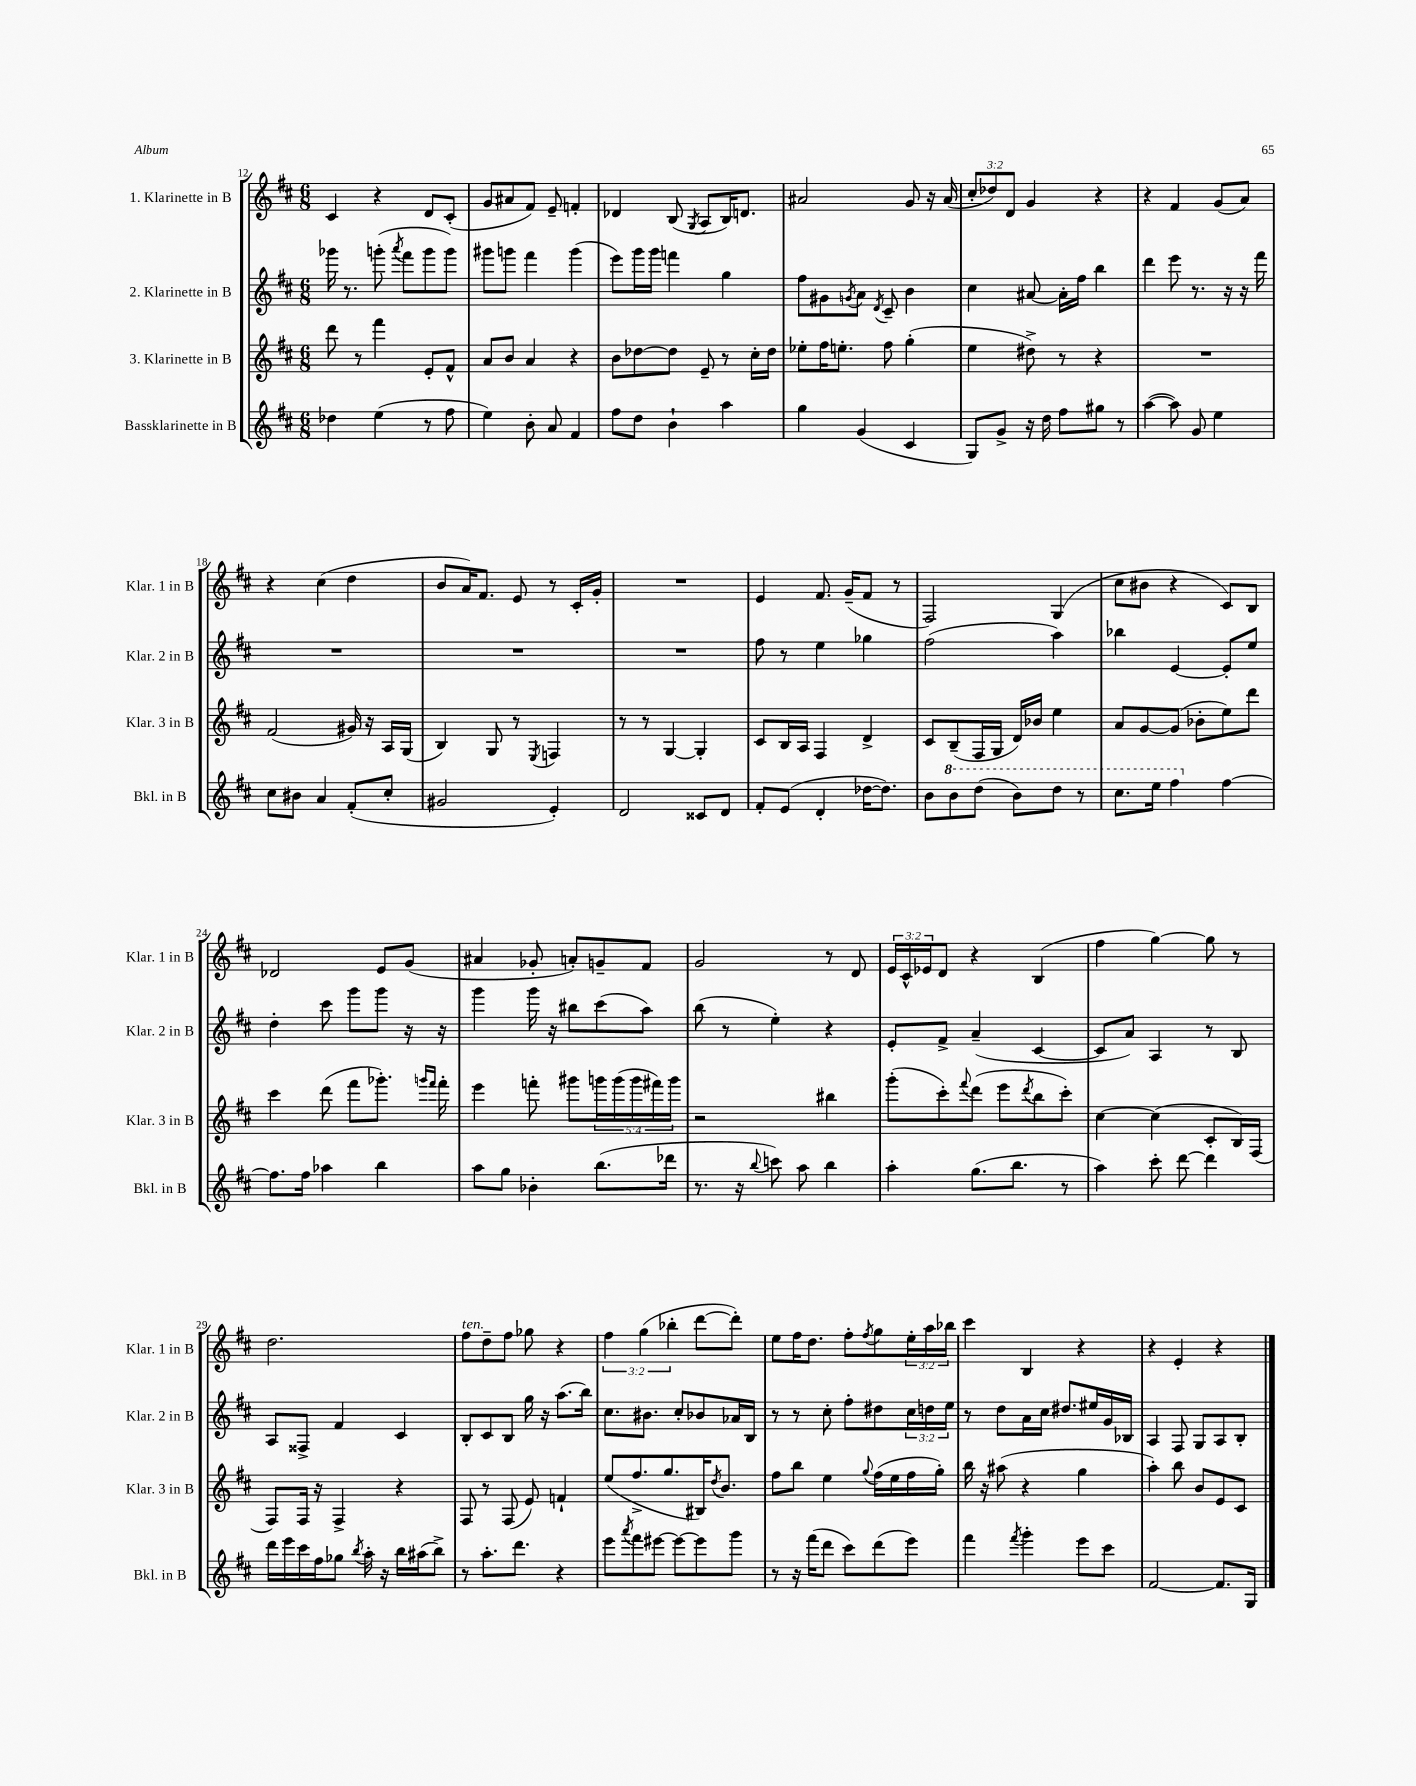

**kern	**kern	**kern	**kern
*staff4	*staff3	*staff2	*staff1
*clefG2	*clefG2	*clefG2	*clefG2
*k[f#c#]	*k[f#c#]	*k[f#c#]	*k[f#c#]
*M6/8	*M6/8	*M6/8	*M6/8
4dd-\	8ddd\	16ggg-\	4c#/
.	.	8.r	.
.	8r	.	.
(4ee\	4fff#\	(8ggg'\	4r
.	.	8qaaa/	.
.	.	8fff#\L	.
8r	8e'/L	8ggg\	8d/L
8ff#\	8f#^^/J	8ggg\J)	(8c#'/J
=	=	=	=
4ee\)	8a/L	8ggg#\L	8g/L
.	8b/J	8ggg\J	8a#/
8b'\	4a/	4fff#\	8f#/J)
8a/	.	.	8e~/
4f#/	4r	(4ggg\	4f'/
=	=	=	=
8ff#\L	8b\L	8eee\L)	4d-/
8dd\J	[8dd-\	16ggg\L	.
.	.	16ggg\JJ	.
4b`\	8dd-\]J	4fff\	(8B/
.	.	.	8qG/
.	8e~/	.	8A/L
4aa\	8r	4gg\	16B/K)
.	.	.	8.d/J
.	16cc#'\LL	.	.
.	16dd-\JJ	.	.
=	=	=	=
4gg\	8ee-'\L	8ff#\L	2a#/
.	16ff#\K	8g#\	.
.	8.ee'\J	.	.
.	.	8qg/	.
(4g/	.	8a\J	.
.	.	8qd/	.
.	8ff#\	8c#~/	.
4c#/	(4gg'\	4b\	8g/
.	.	.	16r
.	.	.	(16a#/
=	=	=	=
8G/L)	4ee\	4cc#\	12cc#'/L
.	.	.	12dd-/)
8g^/J	.	.	.
.	.	.	12d/J
16r	8dd#^\)	[8a#/	4g/
16dd\	.	.	.
8ff#\L	8r	16a#'\]LL	.
.	.	16ff#\JJ	.
8gg#\J	4r	4bb\	4r
8r	.	.	.
=	=	=	=
([4aa\	2.r	4ddd\	4r
8aa\])	.	8eee\	4f#/
8g/	.	8.r	.
4ee\	.	.	(8g/L
.	.	16r	.
.	.	16r	8a/J)
.	.	16fff#\	.
=	=	=	=
8cc#\L	(2f#/	2.r	4r
8b#\J	.	.	.
4a/	.	.	(4cc#\
(8f#'/L	16g#/)	.	4dd\
.	16r	.	.
8cc#'/J	16A/LL	.	.
.	(16G/JJ	.	.
=	=	=	=
2g#/	4B/)	2.r	8b/L
.	.	.	16a/K)
.	.	.	8.f#/J
.	8G/	.	.
.	8r	.	8e/
.	8qE/	.	.
4e'/)	4F/	.	8r
.	.	.	16c#'/LL
.	.	.	16g'/JJ
=	=	=	=
2d/	8r	2.r	2.r
.	8r	.	.
.	[4G/	.	.
8c##/L	4G'/]	.	.
8d/J	.	.	.
=	=	=	=
8f#'/L	8c#/L	8ff#\	4e/
(8e/J	16B/L	8r	.
.	16A/JJ	.	.
4d'/	4F#/	4ee\	8.f#/
.	.	.	(16g~/LK
[16dd-\LK	4d^/	4gg-\	8f#/J
8.dd-\]J)	.	.	.
.	.	.	8r
=	=	=	=
8b\L	8c#/L	(2ff#\	2F#/)
8bb\	(8B~/	.	.
(8ddd\J	16F#/L	.	.
.	16G/JJ	.	.
8bb\L)	16d/LL)	.	.
.	16b-/JJ	.	.
8ddd\J	4ee\	4aa\)	(4G/
8r	.	.	.
=	=	=	=
8.ccc#\L	8a/L	4bb-\	8cc#\L
.	[8g/	.	8b#\J
16eee\Jk	.	.	.
4fff#\	(8g/]J	[4e/	4r
.	8b-'\L	.	.
[4ff#\	8ee\)	8e'/]L	8c#/L)
.	8ddd\J	8ee/J	8B/J
=	=	=	=
8.ff#\]L	4ccc#\	4dd'\	2d-/
16ff#\Jk	.	.	.
4aa-\	(8ddd\	8ccc#\	.
.	8fff#\L	8ggg\L	.
4bb\	8.ggg-'\J)	8ggg\J	8e/L
.	.	16r	(8g/J
.	16qqggg/LL	.	.
.	16qqfff#/JJ	.	.
.	16fff#'\	16r	.
=	=	=	=
8aa\L	4eee\	4ggg\	4a#/
8gg\J	.	.	.
4b-'\	8fff'\	16ggg\	8g-'/
.	.	16r	.
.	8ggg#\L	8bb#\L	8a'/L)
(8.bb\L	20ggg\L	(8ccc#\	8g~/
.	(20ggg\	.	.
.	20ggg\	.	.
.	.	8aa\J)	8f#/J
.	20fff#\)	.	.
16ddd-\Jk	.	.	.
.	20ggg\JJ	.	.
=	=	=	=
8.r	2r	(8bb\	2g/
.	.	8r	.
16r	.	.	.
8qqbb/	.	.	.
8ccc\)	.	4ee'\)	.
8aa\	.	.	.
4bb\	4bb#\	4r	8r
.	.	.	8d/
=	=	=	=
4aa'\	(8ggg'\L	8e'/L	24e/LL
.	.	.	24c#^^/
.	.	.	24e-/J
.	8ccc#'\)	8f#^/J	8d/J
.	8qqfff#/	.	.
(8.gg\L	(8ddd\J	(4a~/	4r
.	8eee\L	.	.
8.bb\J	.	.	.
.	8qddd/	.	.
.	8bb\	[4c#/	(4B/
8r	8ccc#'\J)	.	.
=	=	=	=
4aa\)	[4cc#\	8c#/]L	4ff#\
.	.	8a/J)	.
8ccc#'\	(4cc#\]	4A/	[4gg\)
[8ddd\	.	.	.
4ddd\]	8c#'/L	8r	8gg\]
.	16B/L)	8B/	8r
.	(16F#/JJ	.	.
=	=	=	=
16ddd\LL	8F#/L)	8A/L	2.dd\
16eee\	.	.	.
16ccc#\	16F#/Jk	8F##^/J	.
16ff#\J	16r	.	.
8gg-\J	4F#^/	4f#/	.
8qbb/	.	.	.
16aa'\	.	.	.
16r	.	.	.
16bb\LL	4r	4c#/	.
(16aa#\J	.	.	.
8bb^\J)	.	.	.
=	=	=	=
8r	8F#/	8B'/L	8ff#\L
8.aa'\L	8r	8c#/	8dd~\
.	(8F#/	8B/J	8ff#\J
8.ddd\J	.	.	.
.	8e/)	16gg\	8gg-\
.	.	16r	.
4r	4f`/	(8.aa\L	4r
.	.	16bb\Jk)	.
=	=	=	=
8eee\L	(8ee/L	8.cc#\L	6ff#\
8qaaa/	.	.	.
8fff#\	8.ff#^/	.	.
.	.	.	(6gg\
.	.	8.b#\J	.
[8eee#\J	.	.	.
.	8.gg/	.	.
.	.	.	6bb-'\
8eee#\_L	.	8cc#'/L	.
8eee#\]	16B#/K)	8b-/	[8ddd\L
.	8qdd/	.	.
.	8.b/J	.	.
8ggg\J	.	16a-/L	8ddd'\]J)
.	.	16B/JJ	.
=	=	=	=
8r	8ff#\L	8r	8ee\L
16r	8bb\J	8r	16ff#\K
(16fff#\LK	.	.	8.dd\J
8ddd\J	4ee\	8cc#'\	.
8ccc#\L)	.	8ff#'\L	8ff#'\L
.	8qqgg/	.	8qff#/
(8ddd\	(16ff#\LL	8dd#\	8gg\
.	16ee\	.	.
8eee\J)	16ff#\	24cc#\L	24ee'\L
.	.	24dd\	24aa\
.	16gg'\JJ)	.	.
.	.	24ee\JJ	24bb-\JJ
=	=	=	=
4fff#\	16bb\	8r	4ccc#\
.	16r	.	.
.	(8aa#\	8dd\L	.
8qfff#/	.	.	.
4ggg'\	4r	16a\L	4B/
.	.	16cc#\JJ	.
.	.	8.dd#/L	.
8eee\L	4gg\	.	4r
.	.	16ee#/L	.
8ccc#\J	.	16g/	.
.	.	16B-/JJ	.
=	=	=	=
[2f#/	4aa'\)	4A/	4r
.	8bb\	8F#/	4e'/
.	8b/L	8G/L	.
8.f#/]L	8e/	8A/	4r
.	8c#/J	8B'/J	.
16G/Jk	.	.	.
==	==	==	==
*-	*-	*-	*-
